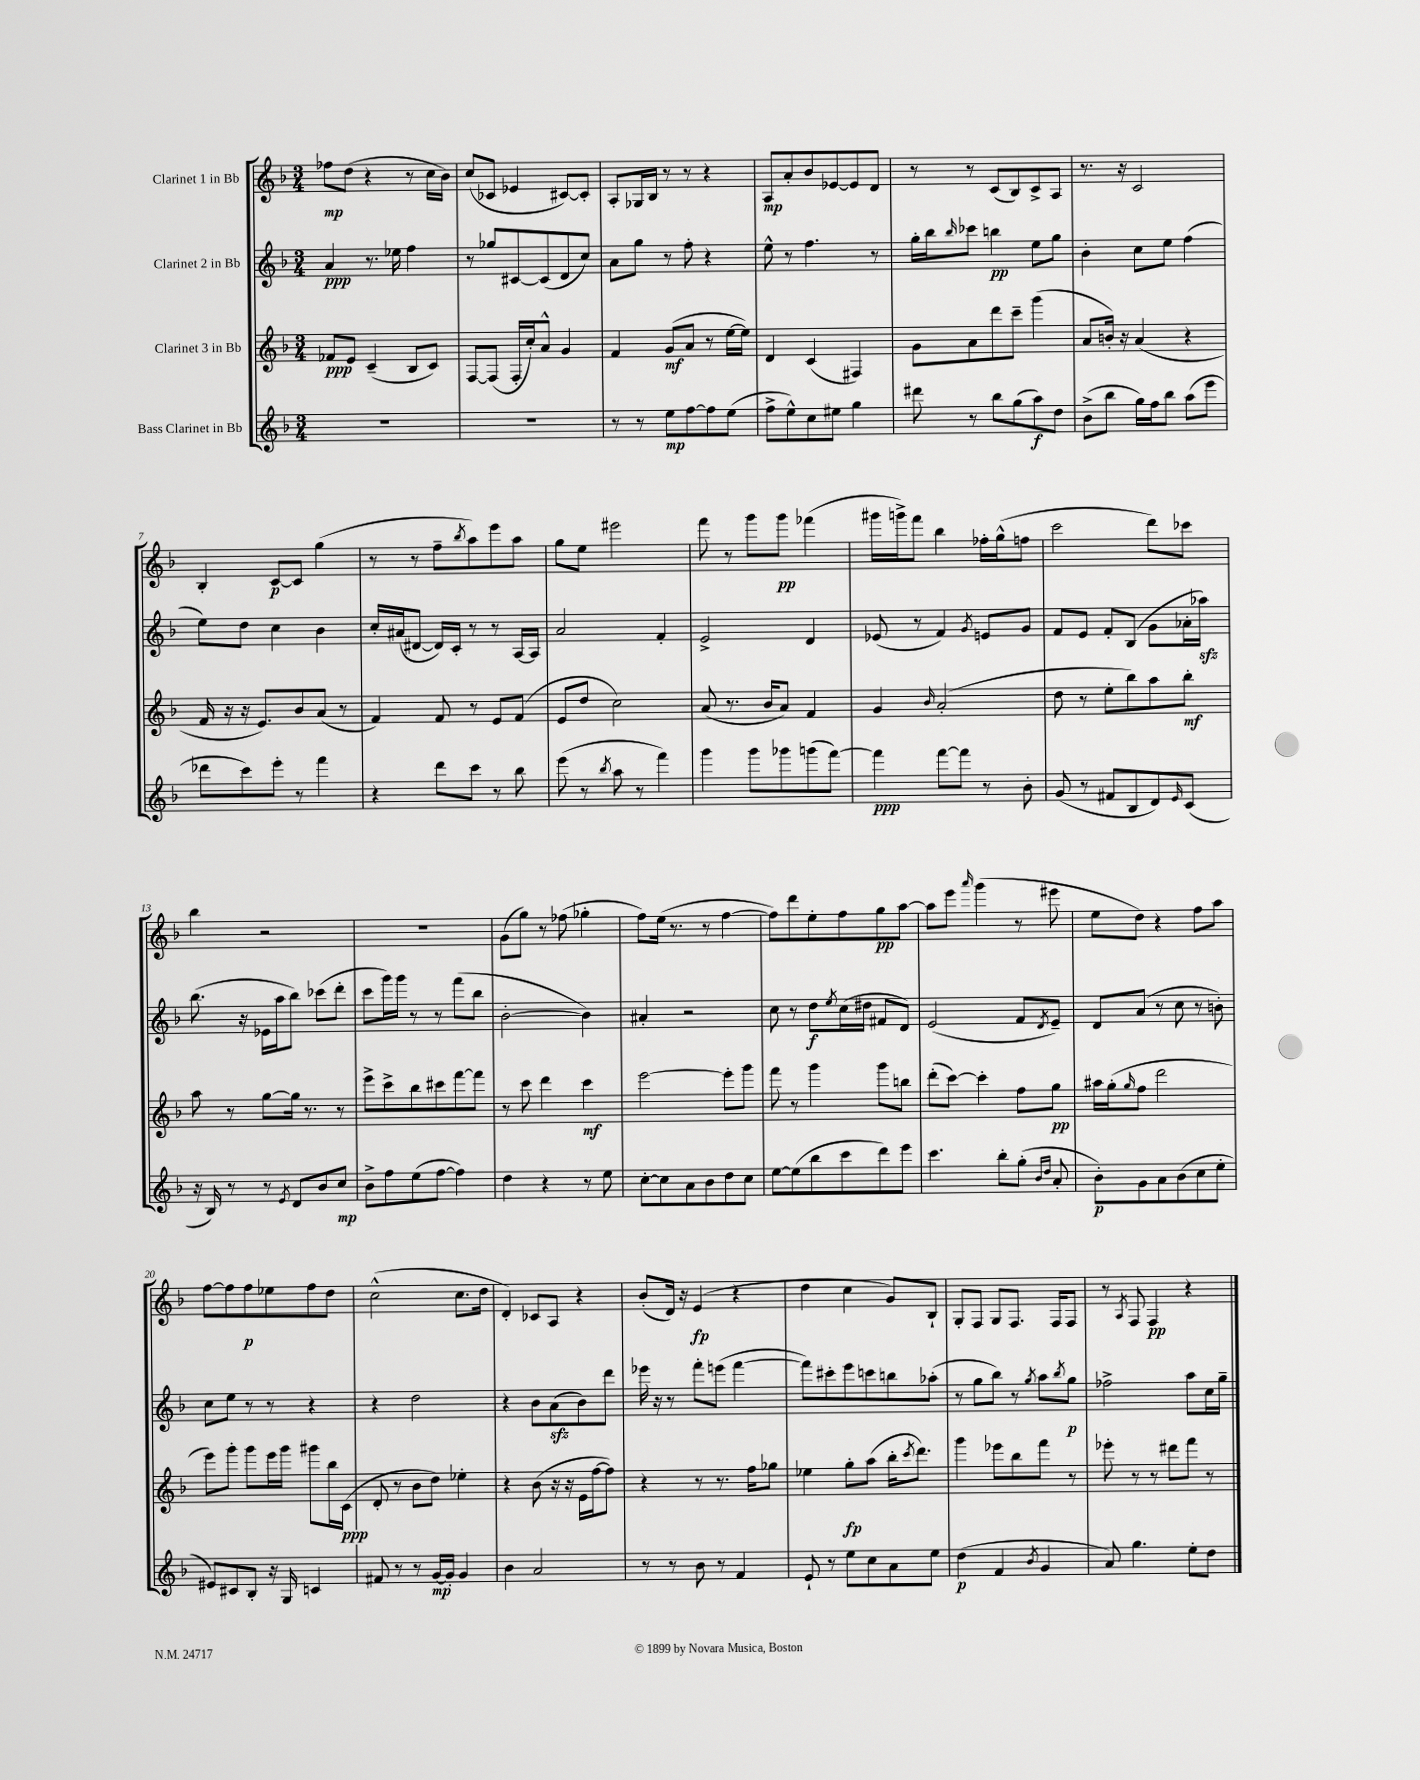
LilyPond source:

<<
\new StaffGroup <<
\new Staff = "s0" \with { instrumentName = "Clarinet 1 in Bb" } {
    \clef treble \key f \major \numericTimeSignature \time 3/4
    fes''8\mp d''8( r4 r8 c''16 bes'16) |
    c''8( ces'8 ees'4 cis'8~) cis'8-. |
    a8-. ges16 bes16 r8 r8 r4 |
    a8\mp a'8-. bes'8 ees'8~ ees'8 d'8 |
    r8 r8 c'8( bes8) c'8-> a8 |
    r8. r16 c'2 |
    bes4-. c'8~\p c'8 g''4( |
    r8 r8 f''8-- \acciaccatura { bes''8 } a''8) e'''8 a''8 |
    g''8 e''8 eis'''2 |
    f'''8 r8 g'''8 g'''8\pp fes'''4( |
    gis'''16 g'''16->) f'''8 bes''4 fes''16-. g''16-^( f''8 |
    c'''2 d'''8) ces'''8 |
    bes''4 r2 |
    R2. |
    g'8( g''8) r8 fes''8( ges''4-. |
    f''8) e''16( r8. r8 f''4~ |
    f''8) d'''8 e''8-. f''8 g''8\pp a''8~ |
    a''8 e'''8 \grace { a'''16 } g'''4( r8 eis'''8 |
    e''8 d''8) r4 f''8 a''8 |
    f''8~ f''8 f''8\p ees''8 f''8 d''8 |
    c''2-^( c''8. d''16 |
    d'4-.) ces'8 a8 r4 |
    bes'8-.( d'16) r16 e'4\fp( r4 |
    d''4 c''4 g'8) bes8-! |
    g8-. f8 g8 f8. f16 f8 |
    r8 \acciaccatura { a8 } f8 f4\pp r4 \bar "|." |
}
\new Staff = "s1" \with { instrumentName = "Clarinet 2 in Bb" } {
    \clef treble \key f \major \numericTimeSignature \time 3/4
    a'4\ppp r8. ees''16 f''4 |
    r8 ges''8 cis'8~ cis'8( d'8 c''8) |
    a'8 g''8 r8 f''8-. r4 |
    e''8-^ r8 f''4. r8 |
    g''16-. bes''16 \grace { bes''16 } ces'''8 b''4\pp e''8 g''8 |
    bes'4-. c''8 e''8 f''4( |
    e''8) d''8 c''4 bes'4 |
    c''16-. ais'16( dis'8~ dis'16) c'16-. r8 r8 a16~ a16 |
    a'2 f'4-. |
    e'2-> d'4 |
    ees'8( r8 f'4) \acciaccatura { g'8 } e'8 g'8 |
    f'8 e'8 f'8-. bes8( g'8 aes'16-. aes''16\sfz) |
    bes''8.( r16 ees'16 a''16 bes''8) ces'''8( d'''8-. |
    c'''8 g'''16) g'''16 r8 r8 f'''8( bes''8 |
    bes'2~-. bes'4) |
    ais'4-. r2 |
    c''8 r8 d''8\f \acciaccatura { e''8 } c''16( dis''16 fis'8 d'8) |
    e'2( f'8 \acciaccatura { d'8 } e'8--) |
    d'8 a'8( r8 c''8 r8 b'8-.) |
    c''8 e''8 r8 r8 r4 |
    r4 d''2 |
    r4 bes'8 a'8\sfz( bes'8) d'''8 |
    ees'''16 r16 r8 f'''8-. e'''8( f'''4~ |
    f'''8) cis'''8-. e'''8 c'''8 b''8 aes''8-.( |
    r8 g''8 bes''8) r8 \acciaccatura { g''8 } a''8 \acciaccatura { bes''8 } g''8\p |
    fes''2-> a''8 c''16 g''16-- \bar "|." |
}
\new Staff = "s2" \with { instrumentName = "Clarinet 3 in Bb" } {
    \clef treble \key f \major \numericTimeSignature \time 3/4
    fes'8\ppp e'8 c'4--( bes8 c'8) |
    f8~ f8( f16-. c''16-.) a'8-^ g'4 |
    f'4 g'8\mf( a'8 r8 e''16~ e''16) |
    d'4 c'4( fis4) |
    g'8 a'8 d'''8 c'''8-- g'''4( |
    a'8 b'16-.) r16 a'4( r4 |
    f'16 r16 r16 e'8.) bes'8 a'8( r8 |
    f'4) f'8 r8 e'8 f'8( |
    e'8 d''8 c''2) |
    a'8( r8. bes'16 a'8) f'4 |
    g'4 \grace { bes'16 } a'2-.( |
    d''8 r8 e''8-. bes''8) a''8 bes''8-.\mf |
    a''8 r8 g''8~ g''16 r8. r8 |
    e'''8-> c'''8-> bes''8 cis'''8 f'''8~ f'''8 |
    r8 c'''8 d'''4 c'''4\mf |
    e'''2~ e'''8-. g'''8 |
    f'''8 r8 g'''4 g'''8 b''8 |
    d'''8-.( c'''8~) c'''4-. f''8 g''8\pp |
    ais''16 g''16-.( \grace { g''16 } f''8 d'''2 |
    e'''8) g'''8-. g'''8 e'''16 g'''16 gis'''8 bes''16 c'16\ppp( |
    d'8-. r8 bes'8 d''8) ees''4-. |
    r4 bes'8( r16 r16 e'16 f''16~ f''8) |
    r4 r8 r8. f''16 ges''8 |
    ees''4 g''8-.\fp a''8( bes''16-. \acciaccatura { c'''8 } d'''8.) |
    g'''4 ees'''8 bes''8 f'''8 r8 |
    ees'''8-. r8 r8 dis'''8 f'''8 r8 \bar "|." |
}
\new Staff = "s3" \with { instrumentName = "Bass Clarinet in Bb" } {
    \clef treble \key f \major \numericTimeSignature \time 3/4
    R2. |
    R2. |
    r8 r8 e''8\mp f''8~ f''8 e''8( |
    f''8-> e''8-^) c''8 eis''8 g''4 |
    dis'''8 r8 bes''8 g''8( a''8\f) d''8 |
    bes'8->( bes''8 g''16) f''16 bes''8 a''8( e'''8 |
    des'''8 c'''8) e'''8-. r8 f'''4 |
    r4 d'''8 c'''8 r8 bes''8 |
    e'''8( r8 \acciaccatura { bes''8 } a''8 r8 f'''4) |
    g'''4 g'''8 ges'''8 g'''8( f'''8~) |
    f'''4\ppp f'''8~ f'''8 r8 bes'8-. |
    g'8( r8 fis'8 bes8 d'8) \grace { e'16 } c'8( |
    r16 bes16) r8 r8 \acciaccatura { e'8 } d'8 bes'8 c''8\mp |
    bes'8-> f''8 e''8( f''8~ f''4) |
    d''4 r4 r8 e''8 |
    c''8~-. c''8 a'8 bes'8 d''8 c''8 |
    e''8~ e''8( bes''8 c'''8 d'''8) e'''8 |
    c'''4. bes''8-. g''8-.( \grace { bes'16 d''16 } a'8-. |
    bes'8-.\p) g'8 a'8 bes'8( c''8 e''8-. |
    eis'8) cis'8 bes8-. r16 g16 c'4 |
    fis'8 r8 r8 g'16~\mp g'16-. g'4 |
    bes'4 a'2 |
    r8 r8 bes'8 r8 f'4 |
    e'8-! r8 e''8 c''8 a'8 e''8 |
    d''4\p( f'4 \acciaccatura { bes'8 } g'4 |
    a'8) g''4. e''8-. d''8 \bar "|." |
}
>>
>>
